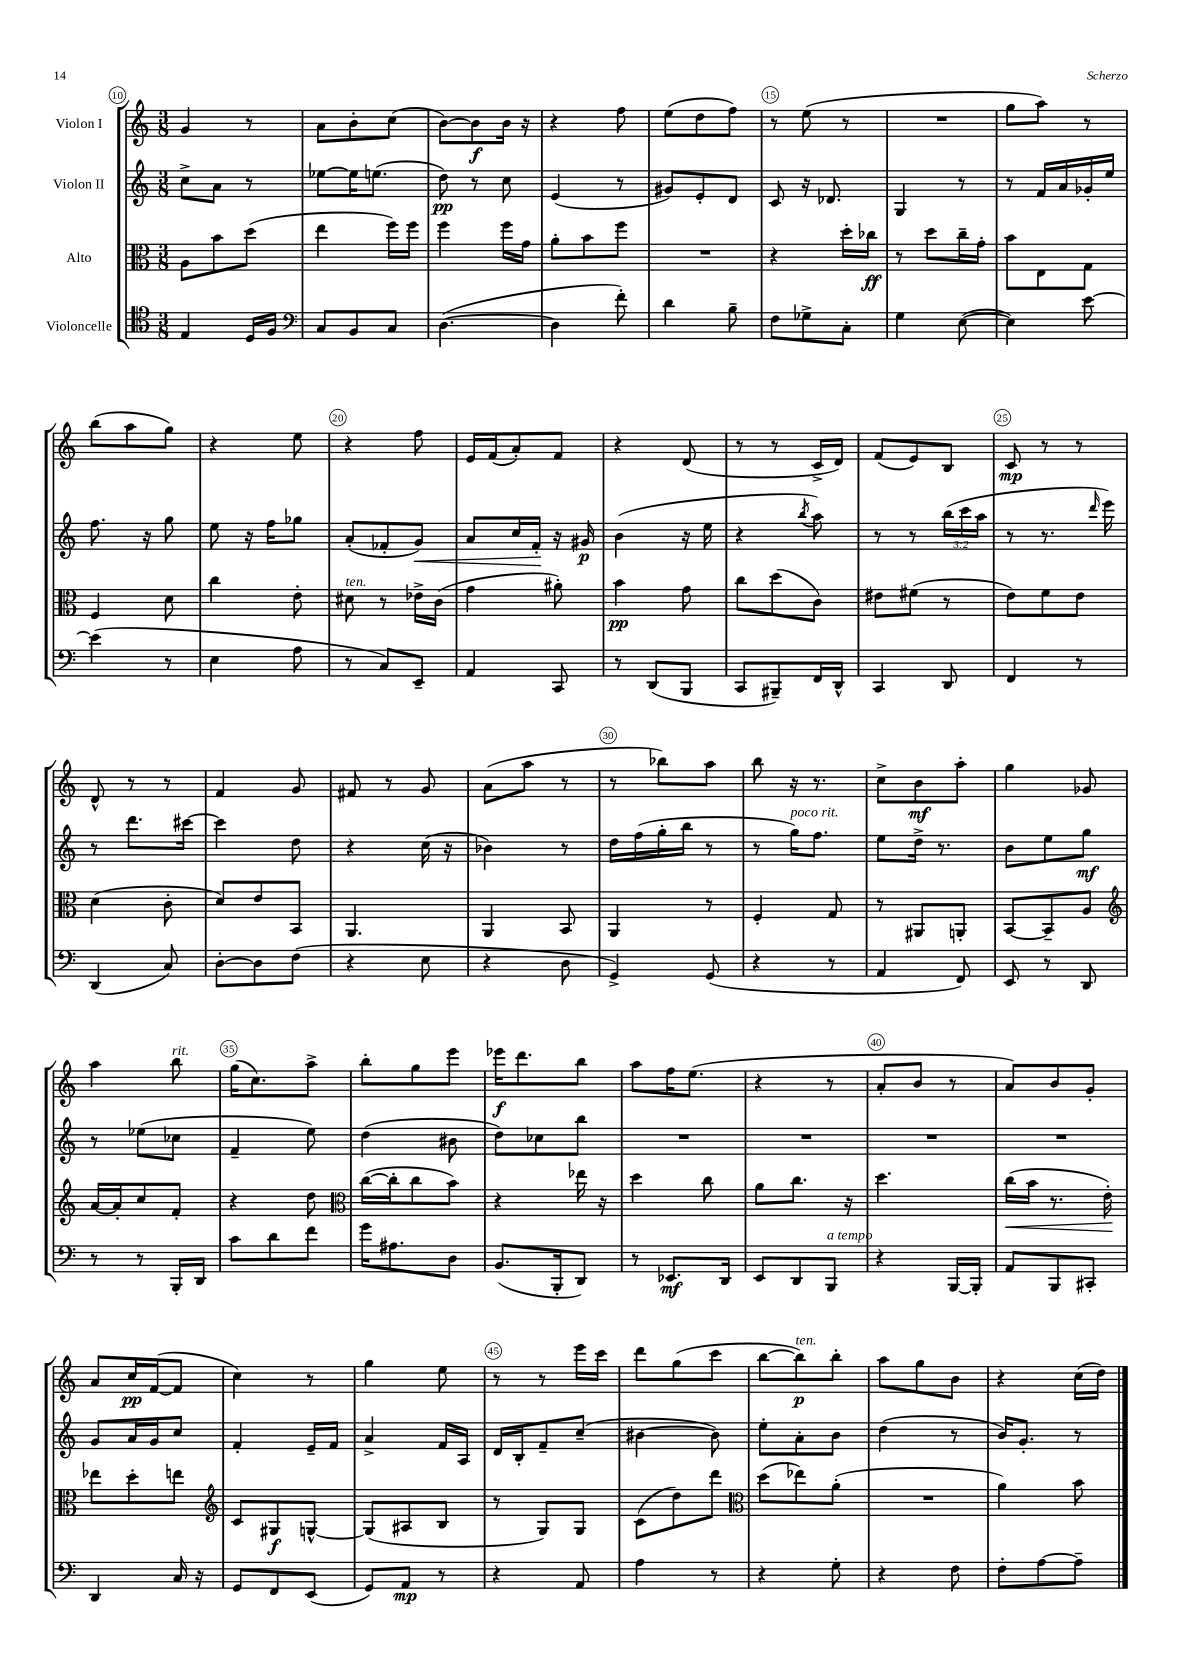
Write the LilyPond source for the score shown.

<<
\new StaffGroup <<
\new Staff = "s0" \with { instrumentName = "Violon I" } {
    \clef treble \key c \major \numericTimeSignature \time 3/8
    g'4 r8 |
    a'8 b'8-. c''8( |
    b'8~) b'8\f b'16 r16 |
    r4 f''8 |
    e''8( d''8 f''8) |
    r8 e''8( r8 |
    R4. |
    g''8 a''8) r8 |
    b''8( a''8 g''8) |
    r4 e''8 |
    r4 f''8 |
    e'16 f'16( a'8-.) f'8 |
    r4 d'8( |
    r8 r8 c'16-> d'16) |
    f'8( e'8) b8 |
    c'8\mp r8 r8 |
    d'8-^ r8 r8 |
    f'4 g'8 |
    fis'8 r8 g'8 |
    a'8( a''8 r8 |
    r8 bes''8) a''8 |
    b''8 r16 r8. |
    c''8-> b'8\mf a''8-. |
    g''4 ges'8 |
    a''4 b''8^\markup { \italic "rit." } |
    g''16( c''8.) a''8-> |
    b''8-. g''8 e'''8 |
    ees'''16\f d'''8. b''8 |
    a''8 f''16 e''8.( |
    r4 r8 |
    a'8-. b'8 r8 |
    a'8) b'8 g'8-. |
    a'8 c''16\pp f'16~( f'8 |
    c''4) r8 |
    g''4 e''8 |
    r8 r8 e'''16 c'''16 |
    d'''8 g''8( c'''8 |
    b''8~ b''8\p^\markup { \italic "ten." }) b''8-. |
    a''8 g''8 b'8 |
    r4 c''16( d''16) \bar "|." |
}
\new Staff = "s1" \with { instrumentName = "Violon II" } {
    \clef treble \key c \major \numericTimeSignature \time 3/8 \override Staff.TupletNumber.text = #tuplet-number::calc-fraction-text
    c''8-> a'8 r8 |
    ees''8~ ees''16 e''8.( |
    d''8\pp) r8 c''8 |
    e'4( r8 |
    gis'8) e'8-. d'8 |
    c'8 r16 des'8. |
    g4 r8 |
    r8 f'16 a'16 ges'16-. e''16 |
    f''8. r16 g''8 |
    e''8 r16 f''16 ges''8 |
    a'8-.( fes'8-. g'8\<) |
    a'8 c''16 f'16-.\! r16 gis'16\p |
    b'4( r16 e''16 |
    r4 \acciaccatura { b''8 } a''8) |
    r8 r8 \tuplet 3/2 { b''16( c'''16 a''16 } |
    r8 r8. \grace { d'''16 } e'''16) |
    r8 d'''8. cis'''16~ |
    cis'''4 d''8 |
    r4 c''16( r16 |
    bes'4) r8 |
    d''16 f''16( g''16-. b''16 r8 |
    r8 g''16^\markup { \italic "poco rit." }) f''8. |
    e''8 d''16-> r8. |
    b'8 e''8 g''8\mf |
    r8 ees''8( ces''8 |
    f'4-- e''8) |
    d''4( bis'8 |
    d''8) ces''8 b''8 |
    R4. |
    R4. |
    R4. |
    R4. |
    g'8 a'16 g'16 c''8 |
    f'4-. e'16-- f'16 |
    a'4-> f'16 a16 |
    d'16 b16-. f'8-- c''8--( |
    bis'4~ bis'8) |
    e''8-. a'8-. b'8 |
    d''4( r8 |
    b'16) g'8.-. r8 \bar "|." |
}
\new Staff = "s2" \with { instrumentName = "Alto" } {
    \clef alto \key c \major \numericTimeSignature \time 3/8
    a8 b'8 d''8( |
    e''4 f''16) f''16 |
    f''4 f''16 g'16 |
    a'8-. b'8 f''8 |
    R4. |
    r4 d''16-. ces''16\ff |
    r8 d''8 c''16-- g'16-. |
    b'8 e8 g8 |
    f4 d'8 |
    c''4 e'8-. |
    dis'8^\markup { \italic "ten." } r8 ees'16-> c'16( |
    g'4 ais'8-.) |
    b'4\pp g'8 |
    c''8 d''8( c'8) |
    eis'8 fis'8( r8 |
    e'8) f'8 e'8 |
    d'4( c'8-. |
    d'8) e'8 b,8 |
    a,4. |
    a,4 b,8 |
    a,4 r8 |
    f4-. g8 |
    r8 ais,8 a,8-. |
    b,8~ b,8-- a8 |
    \clef treble a'16~ a'16-. c''8 f'8-. |
    r4 d''8 |
    \clef alto c''16~( c''16-. c''8 b'8) |
    r4 ees''16 r16 |
    d''4 c''8 |
    a'8 c''8. r16 |
    d''4. |
    c''16\<( b'16 r8. e'16-.\!) |
    ees''8 d''8-. e''8 |
    \clef treble c'8 gis8\f g8~-^ |
    g8( ais8 b8 |
    r8 g8) g8 |
    c'8( d''8) d'''8 |
    \clef alto d''8( ees''8) a'8-.( |
    R4. |
    a'4) b'8 \bar "|." |
}
\new Staff = "s3" \with { instrumentName = "Violoncelle" } {
    \clef tenor \key c \major \numericTimeSignature \time 3/8
    e4 d16 f16 |
    \clef bass c8 b,8 c8 |
    d4.~( |
    d4 f'8-.) |
    d'4 b8-- |
    f8 ges8-> c8-. |
    g4 e8~( |
    e4) e'8~ |
    e'4( r8 |
    e4 a8 |
    r8 c8) e,8-- |
    a,4 c,8 |
    r8 d,8( b,,8 |
    c,8 bis,,8--) f,16 d,16-^ |
    c,4 d,8 |
    f,4 r8 |
    d,4( c8) |
    d8~-. d8 f8( |
    r4 e8 |
    r4 d8 |
    g,4->) g,8( |
    r4 r8 |
    a,4 f,8) |
    e,8 r8 d,8 |
    r8 r8 b,,16-. d,16 |
    c'8 d'8 f'8 |
    g'16 ais8. d8 |
    b,8.( b,,16-. d,8) |
    r8 ees,8.\mf d,16 |
    e,8 d,8 b,,8^\markup { \italic "a tempo" } |
    r4 b,,16~ b,,16-. |
    a,8 b,,8 cis,8-. |
    d,4 c16 r16 |
    g,8 f,8 e,8( |
    g,8) a,8\mp r8 |
    r4 a,8 |
    a4 r8 |
    r4 g8-. |
    r4 f8 |
    f8-. a8~ a8-- \bar "|." |
}
>>
>>
\layout { \context { \Score currentBarNumber = #10 \override BarNumber.break-visibility = ##(#f #t #t) barNumberVisibility = #(every-nth-bar-number-visible 5) \override BarNumber.stencil = #(make-stencil-circler 0.1 0.3 ly:text-interface::print) } }
